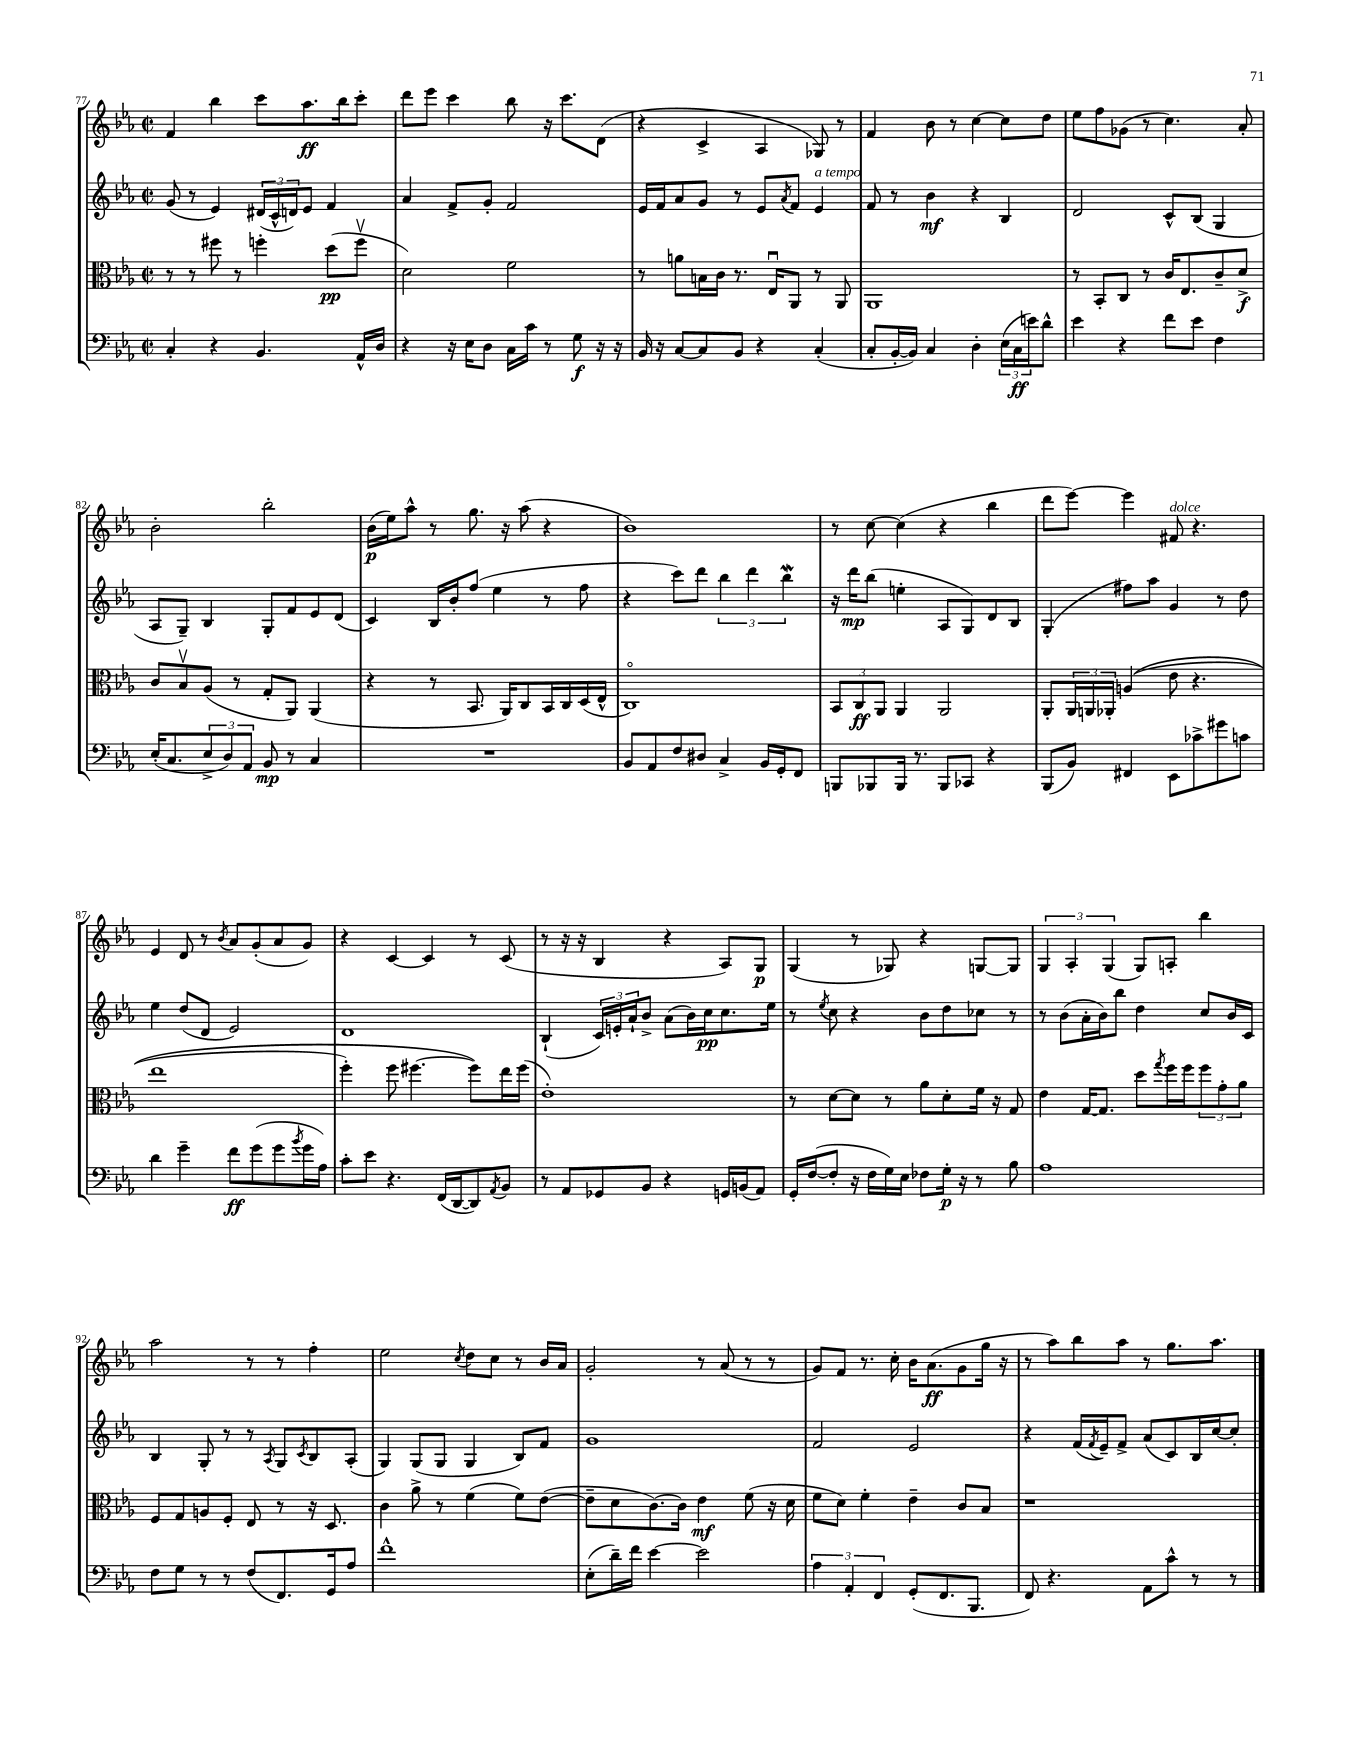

**kern	**dynam	**kern	**dynam	**kern	**dynam	**kern	**dynam
*part4	*part4	*part3	*part3	*part2	*part2	*part1	*part1
*staff4	*staff4	*staff3	*staff3	*staff2	*staff2	*staff1	*staff1
*clefF4	*	*clefC3	*	*clefG2	*	*clefG2	*
*k[b-e-a-]	*	*k[b-e-a-]	*	*k[b-e-a-]	*	*k[b-e-a-]	*
*M2/2	*	*M2/2	*	*M2/2	*	*M2/2	*
*met(c|)	*	*met(c|)	*	*met(c|)	*	*met(c|)	*
=77	=77	=77	=77	=77	=77	=77	=77
4C'/	.	8r	.	(8g/	.	4f/	.
.	.	8r	.	8r	.	.	.
4r	.	8ff#X\	.	4e-/)	.	4bb-\	.
.	.	8r	.	.	.	.	.
4.BB-/	.	4ffn'\	.	(24d#X/LL	.	8ccc\L	.
.	.	.	.	24c^^/	.	.	.
.	.	.	.	24dn/J)	.	.	.
.	.	.	.	8e-/J	.	8.aa-\	ff
.	.	(8dd\L	pp	4f/	.	.	.
.	.	.	.	.	.	16bb-\k	.
16AA-^^/LL	.	8ffv\J	.	.	.	8ccc'\J	.
16D/JJ	.	.	.	.	.	.	.
=78	=78	=78	=78	=78	=78	=78	=78
4r	.	2d\)	.	4a-/	.	8ddd\L	.
.	.	.	.	.	.	8eee-\J	.
16r	.	.	.	8f^/L	.	4ccc\	.
16E-\KL	.	.	.	.	.	.	.
8D\J	.	.	.	8g'/J	.	.	.
16C\LL	.	2f\	.	2f/	.	8bb-\	.
16c\JJ	.	.	.	.	.	.	.
8r	.	.	.	.	.	16r	.
.	.	.	.	.	.	8.ccc\L	.
8G\	f	.	.	.	.	.	.
16r	.	.	.	.	.	(8d\J	.
16r	.	.	.	.	.	.	.
=79	=79	=79	=79	=79	=79	=79	=79
16BB-/	.	8r	.	16e-/LL	.	4r	.
16r	.	.	.	16f/J	.	.	.
[8C/L	.	8an\L	.	8a-/	.	.	.
8C/]	.	16Bn\L	.	8g/J	.	4c^/	.
.	.	16c\JJ	.	.	.	.	.
8BB-/J	.	8.r	.	8r	.	.	.
4r	.	.	.	8e-/L	.	4A-/	.
.	.	16E-u/KL	.	.	.	.	.
.	.	.	.	8qa-/	.	.	.
.	.	8AA-/J	.	8f/J	.	.	.
!	!	!	!	!LO:TX:a:i:t=a tempo	!	!	!
(4C'/	.	8r	.	4e-/	.	8G-X/)	.
.	.	8AA-/	.	.	.	8r	.
=80	=80	=80	=80	=80	=80	=80	=80
8C'/L	.	1AA-	.	8f/	.	4f/	.
[16BB-'/L	.	.	.	8r	.	.	.
16BB-/JJ])	.	.	.	.	.	.	.
4C/	.	.	.	4b-\	mf	8b-\	.
.	.	.	.	.	.	8r	.
4D'\	.	.	.	4r	.	[4cc\	.
(24E-\LL	.	.	.	4B-/	.	8cc\L]	.
24C\	ff	.	.	.	.	.	.
24en\J)	.	.	.	.	.	.	.
8d^^\J	.	.	.	.	.	8dd\J	.
=81	=81	=81	=81	=81	=81	=81	=81
4e-\	.	8r	.	2d/	.	8ee-\L	.
.	.	8BB-'/L	.	.	.	8ff\	.
4r	.	8C/J	.	.	.	(8g-X\J	.
.	.	8r	.	.	.	8r	.
8f\L	.	16c/KL	.	8c^^/L	.	4.cc\)	.
.	.	8.E-/	.	.	.	.	.
8e-\J	.	.	.	(8B-/J	.	.	.
4F\	.	8c~/	.	4G/	.	.	.
.	.	8d^/J	f	.	.	8a-'/	.
!!LO:LB:g=z
=82	=82	=82	=82	=82	=82	=82	=82
(16E-'/KL	.	8c/L	.	8A-/L	.	2b-'\	.
8.C/	.	.	.	.	.	.	.
.	.	8B-v/	.	8G~/J)	.	.	.
12E-^/	.	(8A-/J	.	4B-/	.	.	.
12D/)	.	.	.	.	.	.	.
.	.	8r	.	.	.	.	.
12AA-/J	.	.	.	.	.	.	.
8BB-/	mp	8G'/L	.	8G'/L	.	2bb-'\	.
8r	.	8AA-/J)	.	8f/	.	.	.
4C/	.	(4AA-/	.	8e-/	.	.	.
.	.	.	.	(8d/J	.	.	.
=83	=83	=83	=83	=83	=83	=83	=83
1r	.	4r	.	4c/)	.	(16b-\LL	p
.	.	.	.	.	.	16ee-\J)	.
.	.	.	.	.	.	8aa-^^\J	.
.	.	8r	.	16B-/LL	.	8r	.
.	.	.	.	16b-'/J	.	.	.
.	.	8.BB-/	.	(8ff/J	.	8.gg\	.
.	.	.	.	4ee-\	.	.	.
.	.	16AA-/KL)	.	.	.	16r	.
.	.	8C/	.	.	.	(8aa-\	.
.	.	16BB-/L	.	8r	.	4r	.
.	.	16C/	.	.	.	.	.
.	.	(16D/	.	8ff\	.	.	.
.	.	16E-^^/JJ	.	.	.	.	.
=84	=84	=84	=84	=84	=84	=84	=84
8BB-/L	.	1C)	.	4r	.	1b-)	.
8AA-/	.	.	.	.	.	.	.
8F/	.	.	.	8ccc\L)	.	.	.
8D#X/J	.	.	.	8ddd\J	.	.	.
4C^/	.	.	.	6bb-\	.	.	.
.	.	.	.	6ddd\	.	.	.
16BB-/LL	.	.	.	.	.	.	.
16GG'/J	.	.	.	.	.	.	.
.	.	.	.	6bb-W\	.	.	.
8FF/J	.	.	.	.	.	.	.
=85	=85	=85	=85	=85	=85	=85	=85
8BBBn/L	.	12BB-/L	.	16r	.	8r	.
.	.	.	.	16ddd\KL	mp	.	.
.	.	12C/	ff	.	.	.	.
8BBB-X/	.	.	.	(8bb-\J	.	[8cc\	.
.	.	12AA-/J	.	.	.	.	.
16BBB-/Jk	.	4AA-/	.	4een'\	.	(4cc\]	.
8.r	.	.	.	.	.	.	.
8BBB-/L	.	2AA-/	.	8A-/L	.	4r	.
8CC-X/J	.	.	.	8G/)	.	.	.
4r	.	.	.	8d/	.	4bb-\	.
.	.	.	.	8B-/J	.	.	.
=86	=86	=86	=86	=86	=86	=86	=86
(8BBB-/L	.	8AA-'/L	.	(4G'/	.	8ddd\L	.
8BB-/J)	.	24AA-/L	.	.	.	[8eee-\J)	.
.	.	24AAn/	.	.	.	.	.
.	.	24AA-X'/JJ	.	.	.	.	.
4FF#X/	.	((4An/	.	8ff#X\L)	.	4eee-\]	.
.	.	.	.	8aa-\J	.	.	.
!	!	!	!	!	!	!LO:TX:a:i:t=dolce	!
8EE-\L	.	8e-\	.	4g/	.	8f#X/	.
8c-X^\	.	4.r	.	.	.	4.r	.
8g#X\	.	.	.	8r	.	.	.
8cn\J	.	.	.	8dd\	.	.	.
!!LO:LB:g=z
=87	=87	=87	=87	=87	=87	=87	=87
4d\	.	1ee-	.	4ee-\	.	4e-/	.
4g~\	.	.	.	(8dd/L	.	8d/	.
.	.	.	.	8d/J	.	8r	.
.	.	.	.	.	.	8qb-/	.
8f\L	ff	.	.	2e-/)	.	8a-/L	.
(8g\	.	.	.	.	.	(8g'/	.
8g\	.	.	.	.	.	8a-/	.
8qb-/	.	.	.	.	.	.	.
16g\L	.	.	.	.	.	8g/J)	.
16A-\JJ)	.	.	.	.	.	.	.
=88	=88	=88	=88	=88	=88	=88	=88
8c'\L	.	4ff'\)	.	1d	.	4r	.
8e-\J	.	.	.	.	.	.	.
4.r	.	8ff\	.	.	.	[4c/	.
.	.	[4.ff#X\	.	.	.	.	.
.	.	.	.	.	.	4c/]	.
(16FF/LL	.	.	.	.	.	.	.
[16DD/J	.	.	.	.	.	.	.
8DD/])	.	8ff#\L])	.	.	.	8r	.
8qAA-/	.	.	.	.	.	.	.
8BB-/J	.	16ee-\L	.	.	.	(8c/	.
.	.	(16ff#\JJ	.	.	.	.	.
=89	=89	=89	=89	=89	=89	=89	=89
8r	.	1e-')	.	(4B-`/	.	8r	.
8AA-/L	.	.	.	.	.	16r	.
.	.	.	.	.	.	16r	.
8GG-X/	.	.	.	24c/LL)	.	4B-/	.
.	.	.	.	24en'/	.	.	.
.	.	.	.	24a-`/J	.	.	.
8BB-/J	.	.	.	8b-^/J	.	.	.
4r	.	.	.	(8a-\L	.	4r	.
.	.	.	.	16b-\L)	.	.	.
.	.	.	.	16cc\J	pp	.	.
16GGn/LL	.	.	.	8.cc\	.	8A-/L)	.
(16BBn/J	.	.	.	.	.	.	.
8AA-/J)	.	.	.	.	.	8G/J	p
.	.	.	.	16ee-\Jk	.	.	.
=90	=90	=90	=90	=90	=90	=90	=90
16GG'/LL	.	8r	.	8r	.	(4G/	.
([16F/J	.	.	.	.	.	.	.
.	.	.	.	8qee-/	.	.	.
8F'/J]	.	[8d\L	.	8cc\	.	.	.
16r	.	8d\J]	.	4r	.	8r	.
16F\LL	.	.	.	.	.	.	.
16G\)	.	8r	.	.	.	8G-X/)	.
16E-\JJ	.	.	.	.	.	.	.
8F-X\L	.	8a-\L	.	8b-\L	.	4r	.
16G'\Jk	p	8d'\	.	8dd\	.	.	.
16r	.	.	.	.	.	.	.
8r	.	16f\Jk	.	8cc-X\J	.	[8Gn/L	.
.	.	16r	.	.	.	.	.
8B-\	.	8G/	.	8r	.	8G/J]	.
=91	=91	=91	=91	=91	=91	=91	=91
1A-	.	4e-\	.	8r	.	6G/	.
.	.	.	.	(8b-\L	.	.	.
.	.	.	.	.	.	6A-'/	.
.	.	[16G/KL	.	16a-'\L	.	.	.
.	.	8.G/J]	.	16b-\J)	.	.	.
.	.	.	.	.	.	(6G/	.
.	.	.	.	8bb-\J	.	.	.
.	.	8dd\L	.	4dd\	.	8G/L)	.
.	.	8qgg/	.	.	.	.	.
.	.	16ff\L	.	.	.	8An'/J	.
.	.	16ff\J	.	.	.	.	.
.	.	12ff\	.	8cc/L	.	4bb-\	.
.	.	12g'\	.	.	.	.	.
.	.	.	.	16b-/L	.	.	.
.	.	12a-\J	.	.	.	.	.
.	.	.	.	16c/JJ	.	.	.
!!LO:LB:g=z
=92	=92	=92	=92	=92	=92	=92	=92
8F\L	.	8F/L	.	4B-/	.	2aa-\	.
8G\J	.	8G/	.	.	.	.	.
8r	.	8An/	.	8G'/	.	.	.
8r	.	8F'/J	.	8r	.	.	.
(8F/L	.	8E-/	.	8r	.	8r	.
.	.	.	.	8qA-/	.	.	.
8.FF/)	.	8r	.	8G/L	.	8r	.
.	.	.	.	8qc/	.	.	.
.	.	16r	.	8B-/	.	4ff'\	.
16GG/k	.	8.D/	.	.	.	.	.
8A-/J	.	.	.	(8A-'/J	.	.	.
=93	=93	=93	=93	=93	=93	=93	=93
1f^^	.	4c\	.	4G/)	.	2ee-\	.
.	.	8a-^\	.	(8G/L	.	.	.
.	.	8r	.	8G/J	.	.	.
.	.	.	.	.	.	8qcc/	.
.	.	(4f\	.	4G/	.	8dd\L	.
.	.	.	.	.	.	8cc\J	.
.	.	8f\L)	.	8B-/L)	.	8r	.
.	.	([8e-\J	.	8f/J	.	16b-/LL	.
.	.	.	.	.	.	16a-/JJ	.
=94	=94	=94	=94	=94	=94	=94	=94
(8E-'\L	.	8e-~\L]	.	1g	.	2g'/	.
16d~\L)	.	8d\	.	.	.	.	.
16f\JJ	.	.	.	.	.	.	.
[4e-\	.	[8.c\)	.	.	.	.	.
.	.	16c\Jk]	.	.	.	.	.
2e-\]	.	4e-\	mf	.	.	8r	.
.	.	.	.	.	.	(8a-/	.
.	.	(8f\	.	.	.	8r	.
.	.	16r	.	.	.	8r	.
.	.	16d\	.	.	.	.	.
=95	=95	=95	=95	=95	=95	=95	=95
6A-\	.	8f\L	.	2f/	.	8g/L)	.
.	.	8d\J)	.	.	.	8f/J	.
6AA-'/	.	.	.	.	.	.	.
.	.	4f'\	.	.	.	8.r	.
6FF/	.	.	.	.	.	.	.
.	.	.	.	.	.	16cc'\	.
(8GG'/L	.	4e-~\	.	2e-/	.	16b-\KL	.
.	.	.	.	.	.	(8.a-\	ff
8.FF/	.	.	.	.	.	.	.
.	.	8c/L	.	.	.	8g\	.
8.BBB-/J	.	.	.	.	.	.	.
.	.	8B-/J	.	.	.	16gg\Jk	.
.	.	.	.	.	.	16r	.
=96	=96	=96	=96	=96	=96	=96	=96
8FF/)	.	1r	.	4r	.	8r	.
4.r	.	.	.	.	.	8aa-\L)	.
.	.	.	.	(16f/LL	.	8bb-\	.
.	.	.	.	8qf/	.	.	.
.	.	.	.	16e-~/J)	.	.	.
.	.	.	.	8f^/J	.	8aa-\J	.
8AA-\L	.	.	.	(8a-/L	.	8r	.
8c^^\J	.	.	.	8c/)	.	8.gg\L	.
8r	.	.	.	16B-/L	.	.	.
.	.	.	.	[16cc/J	.	8.aa-\J	.
8r	.	.	.	8cc'/J]	.	.	.
==	==	==	==	==	==	==	==
*-	*-	*-	*-	*-	*-	*-	*-
